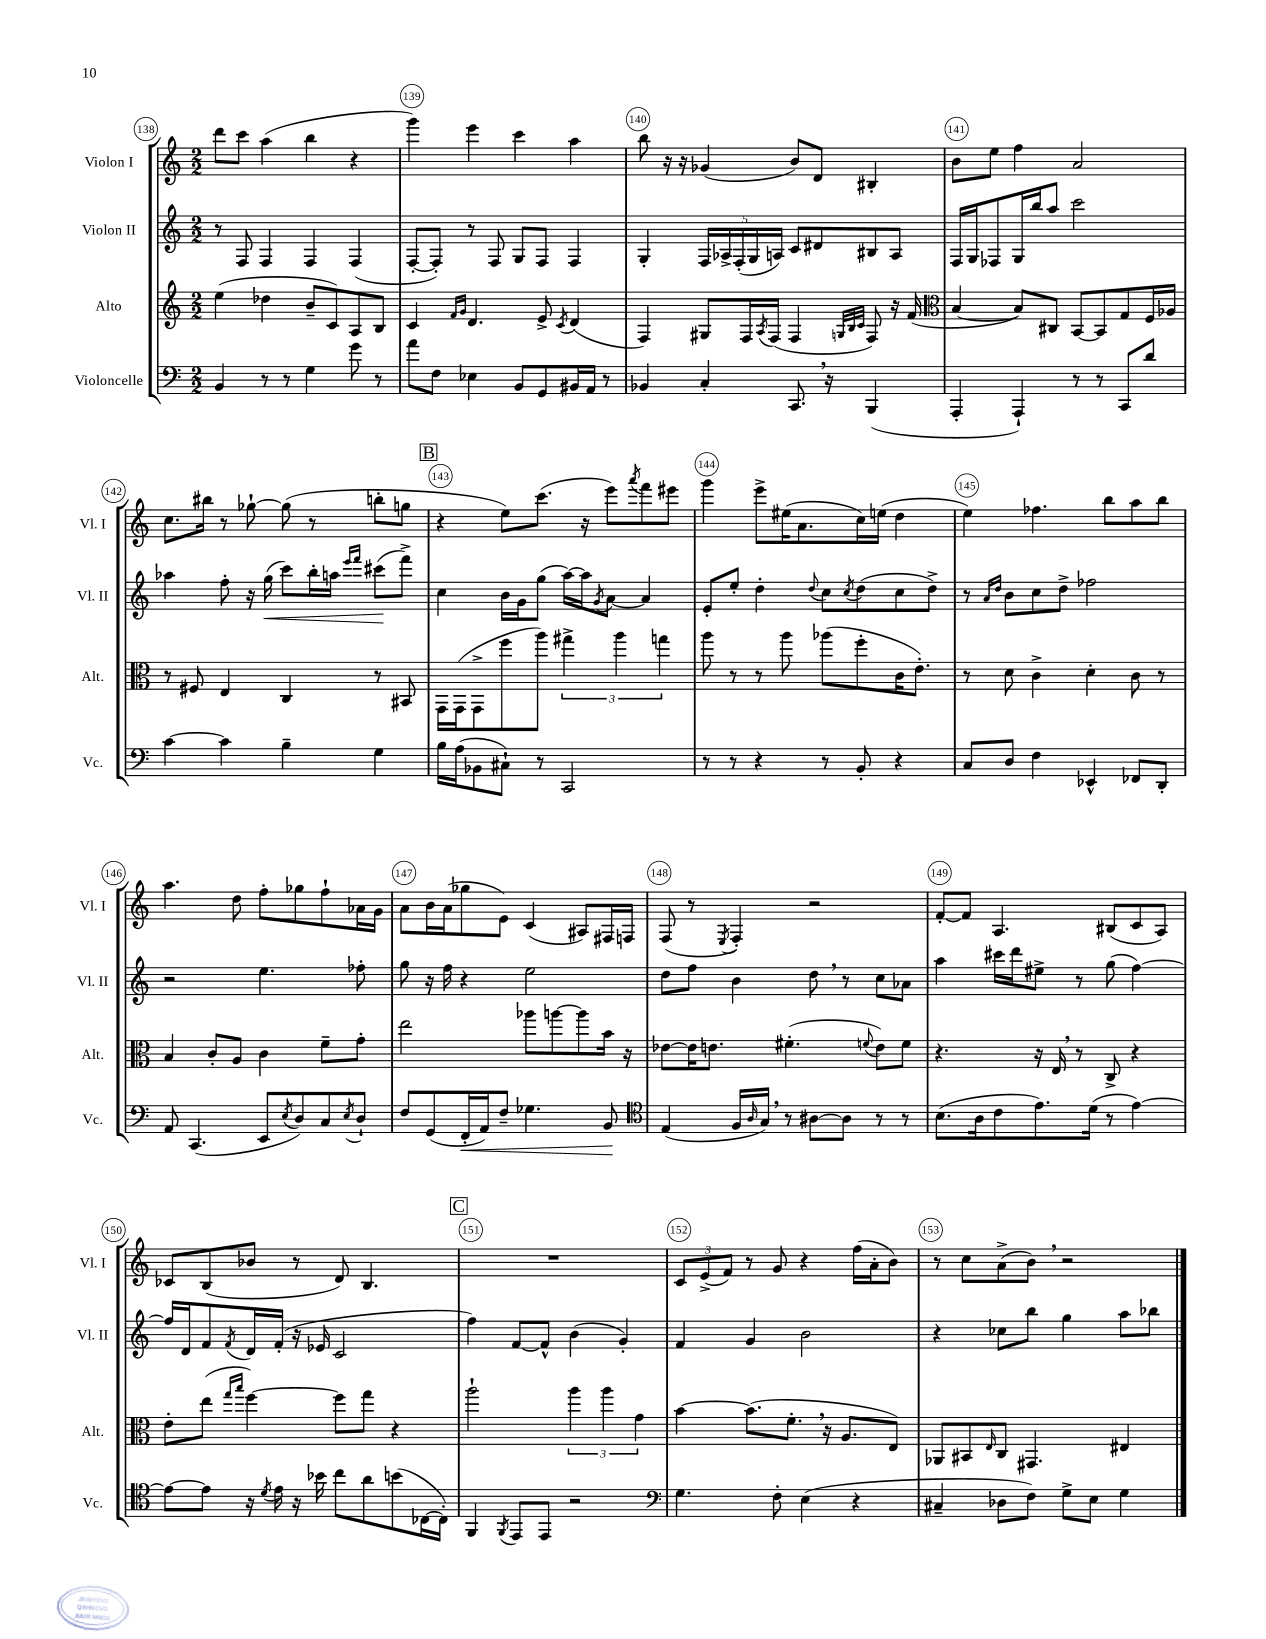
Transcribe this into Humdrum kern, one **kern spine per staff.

**kern	**kern	**kern	**kern
*staff4	*staff3	*staff2	*staff1
*clefF4	*clefG2	*clefG2	*clefG2
*k[]	*k[]	*k[]	*k[]
*M2/2	*M2/2	*M2/2	*M2/2
4BB/	(4ee\	8r	8ddd\L
.	.	8F/	8ccc\J
8r	4dd-\	4F/	(4aa\
8r	.	.	.
4G\	8b~/L	4F/	4bb\
.	8c/)	.	.
8g\	8A/	(4F/	4r
8r	8B/J	.	.
=	=	=	=
8a\L	4c/	[8F'/L	4ggg\)
8F\J	.	8F'/]J)	.
.	16qqf/LL	.	.
.	16qqg/JJ	.	.
4E-\	4.d/	8r	4eee\
.	.	8F/	.
8BB/L	.	8G/L	4ccc\
8GG/	8e^/	8F/J	.
.	8qc/	.	.
16BB#/L	(4d/	4F/	4aa\
16AA/JJ	.	.	.
8r	.	.	.
=	=	=	=
4BB-/	4F/)	4G'/	8bb\
.	.	.	16r
.	.	.	16r
4C'/	8G#/L	20F/LL	(4g-/
.	.	20A-^/	.
.	.	(20F'/	.
.	16F/L	.	.
.	.	20G/	.
.	8qA/	.	.
.	(16F/JJ	.	.
.	.	20A/JJ)	.
8.CC/	4F/	8c/L	8b/L)
.	.	8d#/	8d/J
16r	.	.	.
.	32qqG/LLL	.	.
.	32qqB/	.	.
.	32qqc/JJJ	.	.
(4BBB/	8F/)	8B#/	4B#'/
.	16r	8A/J	.
.	(16f/	.	.
=	=	=	=
*	*clefC3	*	*
4AAA'/	[4B/	16F/LL	8b\L
.	.	16G/J	.
.	.	8F-/	8ee\J
4AAA`/)	8B/]L)	16G/L	4ff\
.	.	16bb/J	.
.	8C#/J	8aa/J	.
8r	[8BB/L	2ccc\	2a/
8r	8BB/]	.	.
8CC/L	8G/	.	.
8d/J	16F/L	.	.
.	16A-/JJ	.	.
=	=	=	=
[4c\	8r	4aa-\	8.cc\L
.	8F#/	.	.
.	.	.	16bb#\Jk
4c\]	4E/	8ff'\	8r
.	.	16r	[8gg-`\
.	.	(16gg\	.
4B~\	4C/	8ccc\L)	(8gg-\]
.	.	16bb'\L	8r
.	.	16aa\JJ	.
.	.	16qqeee/LL	.
.	.	16qqfff/JJ	.
4G\	8r	(8ccc#\L	8bb'\L
.	8BB#/	8fff^\J)	8gg\J
=	=	=	=
16B\LL	16GG\LL	4cc\	4r
(16A\J	(16GG\J	.	.
8BB-\	8GG^\	.	.
8C#`\J)	8ff\	16b\LL	8ee\L)
.	.	16g\J	.
8r	8aa\J)	(8gg\J	(8.ccc\J
2CC/	6gg#^\	[16aa\LL)	.
.	.	16aa\]J	16r
.	.	8qg/	.
.	.	[8a\J	8eee\L)
.	6aa\	.	.
.	.	.	8qaaa/
.	.	4a/]	8fff\
.	6gg\	.	.
.	.	.	8eee#\J
=	=	=	=
8r	8aa\	8e'/L	4ggg\
8r	8r	8ee'/J	.
4r	8r	4dd'\	8eee^\L
.	8aa\	.	(16ee#\K
.	.	.	8.a\
.	.	8qqdd/	.
8r	(8aa-\L	8cc\L	.
.	.	8qcc/	.
8BB'/	8ff'\	(8dd\	16cc\L)
.	.	.	(16ee\JJ
4r	16c\K	8cc\	4dd\
.	8.e'\J)	.	.
.	.	8dd^\J)	.
=	=	=	=
8C/L	8r	8r	4ee\)
.	.	16qqa/LL	.
.	.	16qqdd/JJ	.
8D/J	8d\	8b\L	.
4F\	4c^\	8cc\	4.ff-\
.	.	8dd^\J	.
4EE-^^/	4d'\	2ff-\	.
.	.	.	8bb\L
8FF-/L	8c\	.	8aa\
8DD'/J	8r	.	8bb\J
=	=	=	=
8AA/	4B/	2r	4.aa\
(4.CC/	.	.	.
.	8c'/L	.	.
.	8A/J	.	8dd\
8EE/L	4c\	4.ee\	8ff'\L
8qE/	.	.	.
8D/)	.	.	8gg-\
8C/	8f~\L	.	8ff`\
8qE/	.	.	.
8D`/J	8g'\J	8ff-'\	16a-\L
.	.	.	16g\JJ
=	=	=	=
8F/L	2ee\	8gg\	8a\L
(8GG/	.	16r	16b\L
.	.	16ff\	(16a\J
16FF'/L	.	4r	8gg-\
16AA/J)	.	.	.
8F~/J	.	.	8e\J)
4.G-\	8aa-\L	2ee\	(4c/
.	[8aa\	.	.
.	8aa\]	.	8A#/L)
8BB/	16b\Jk	.	16F#/L
.	16r	.	16F/JJ
=	=	=	=
*clefC4	*	*	*
(4E/	[8e-\L	8dd\L	(8F/
.	16e-\]K	8ff\J	8r
.	8.e\J	.	.
.	.	.	8qE/
16F/LL	.	4b\	4F'/)
16qqA/	.	.	.
16G/JJ)	.	.	.
8r	(4.f#'\	.	.
[8A#\L	.	8dd\	2r
8A#\]J	.	8r	.
.	8qqf/	.	.
8r	8e\L)	8cc\L	.
8r	8f\J	8a-\J	.
=	=	=	=
(8.B\L	4.r	4aa\	[8f'/L
.	.	.	8f/]J
16A\k	.	.	.
8c\	.	16ccc#\LL	4.A/
.	.	16ddd\J	.
8.e\)	16r	8ee#^\J	.
.	16E/	.	.
.	8r	8r	.
(16d\Jk	.	.	.
8r	8C^/	(8gg\	(8B#/L
[4e\)	4r	[4ff\)	8c/
.	.	.	8A/J)
=	=	=	=
8e\_L	8e'\L	16ff/]LL	8c-/L
.	.	16d/J	.
8e\]J	(8ee\J	8f/	(8B/
.	16qqgg/LL	.	.
.	16qqbb/JJ	8qf/	.
16r	[4ff\)	16d/L	8b-/J
8qd/	.	.	.
16e\	.	(16f'/JJ	.
16r	.	16r	8r
16b-\	.	16e-/	.
8cc\L	8ff\]L	2c/	8d/)
8a\	8gg\J	.	4.B/
(8b\	4r	.	.
[16C-\L	.	.	.
16C-'\]JJ)	.	.	.
=	=	=	=
4FF/	2aa`\	4ff\)	1r
8qFF/	.	.	.
8EE/L	.	[8f/L	.
8EE/J	.	8f^^/]J	.
2r	6aa\	(4b\	.
.	6aa\	.	.
.	.	4g'/)	.
.	6g\	.	.
=	=	=	=
*clefF4	*	*	*
4.G\	[4b\	4f/	12c/L
.	.	.	(12e^/
.	.	.	12f/J)
.	(8.b\]L	4g/	8r
8F'\	.	.	8g/
.	8.f'\J	.	.
(4E\	.	2b\	4r
.	16r	.	.
.	8.A/L	.	.
4r	.	.	(16ff\LL
.	.	.	16a'\J
.	8E/J)	.	8b\J)
=	=	=	=
4C#~/	8AA-/L	4r	8r
.	8BB#/	.	8cc\L
.	16qqE/	.	.
8D-\L	8C/J	8cc-\L	(8a^\
8F\J)	4.GG#/	8bb\J	8b\J)
8G^\L	.	4gg\	2r
8E\J	.	.	.
4G\	4E#/	8aa\L	.
.	.	8bb-\J	.
==	==	==	==
*-	*-	*-	*-
